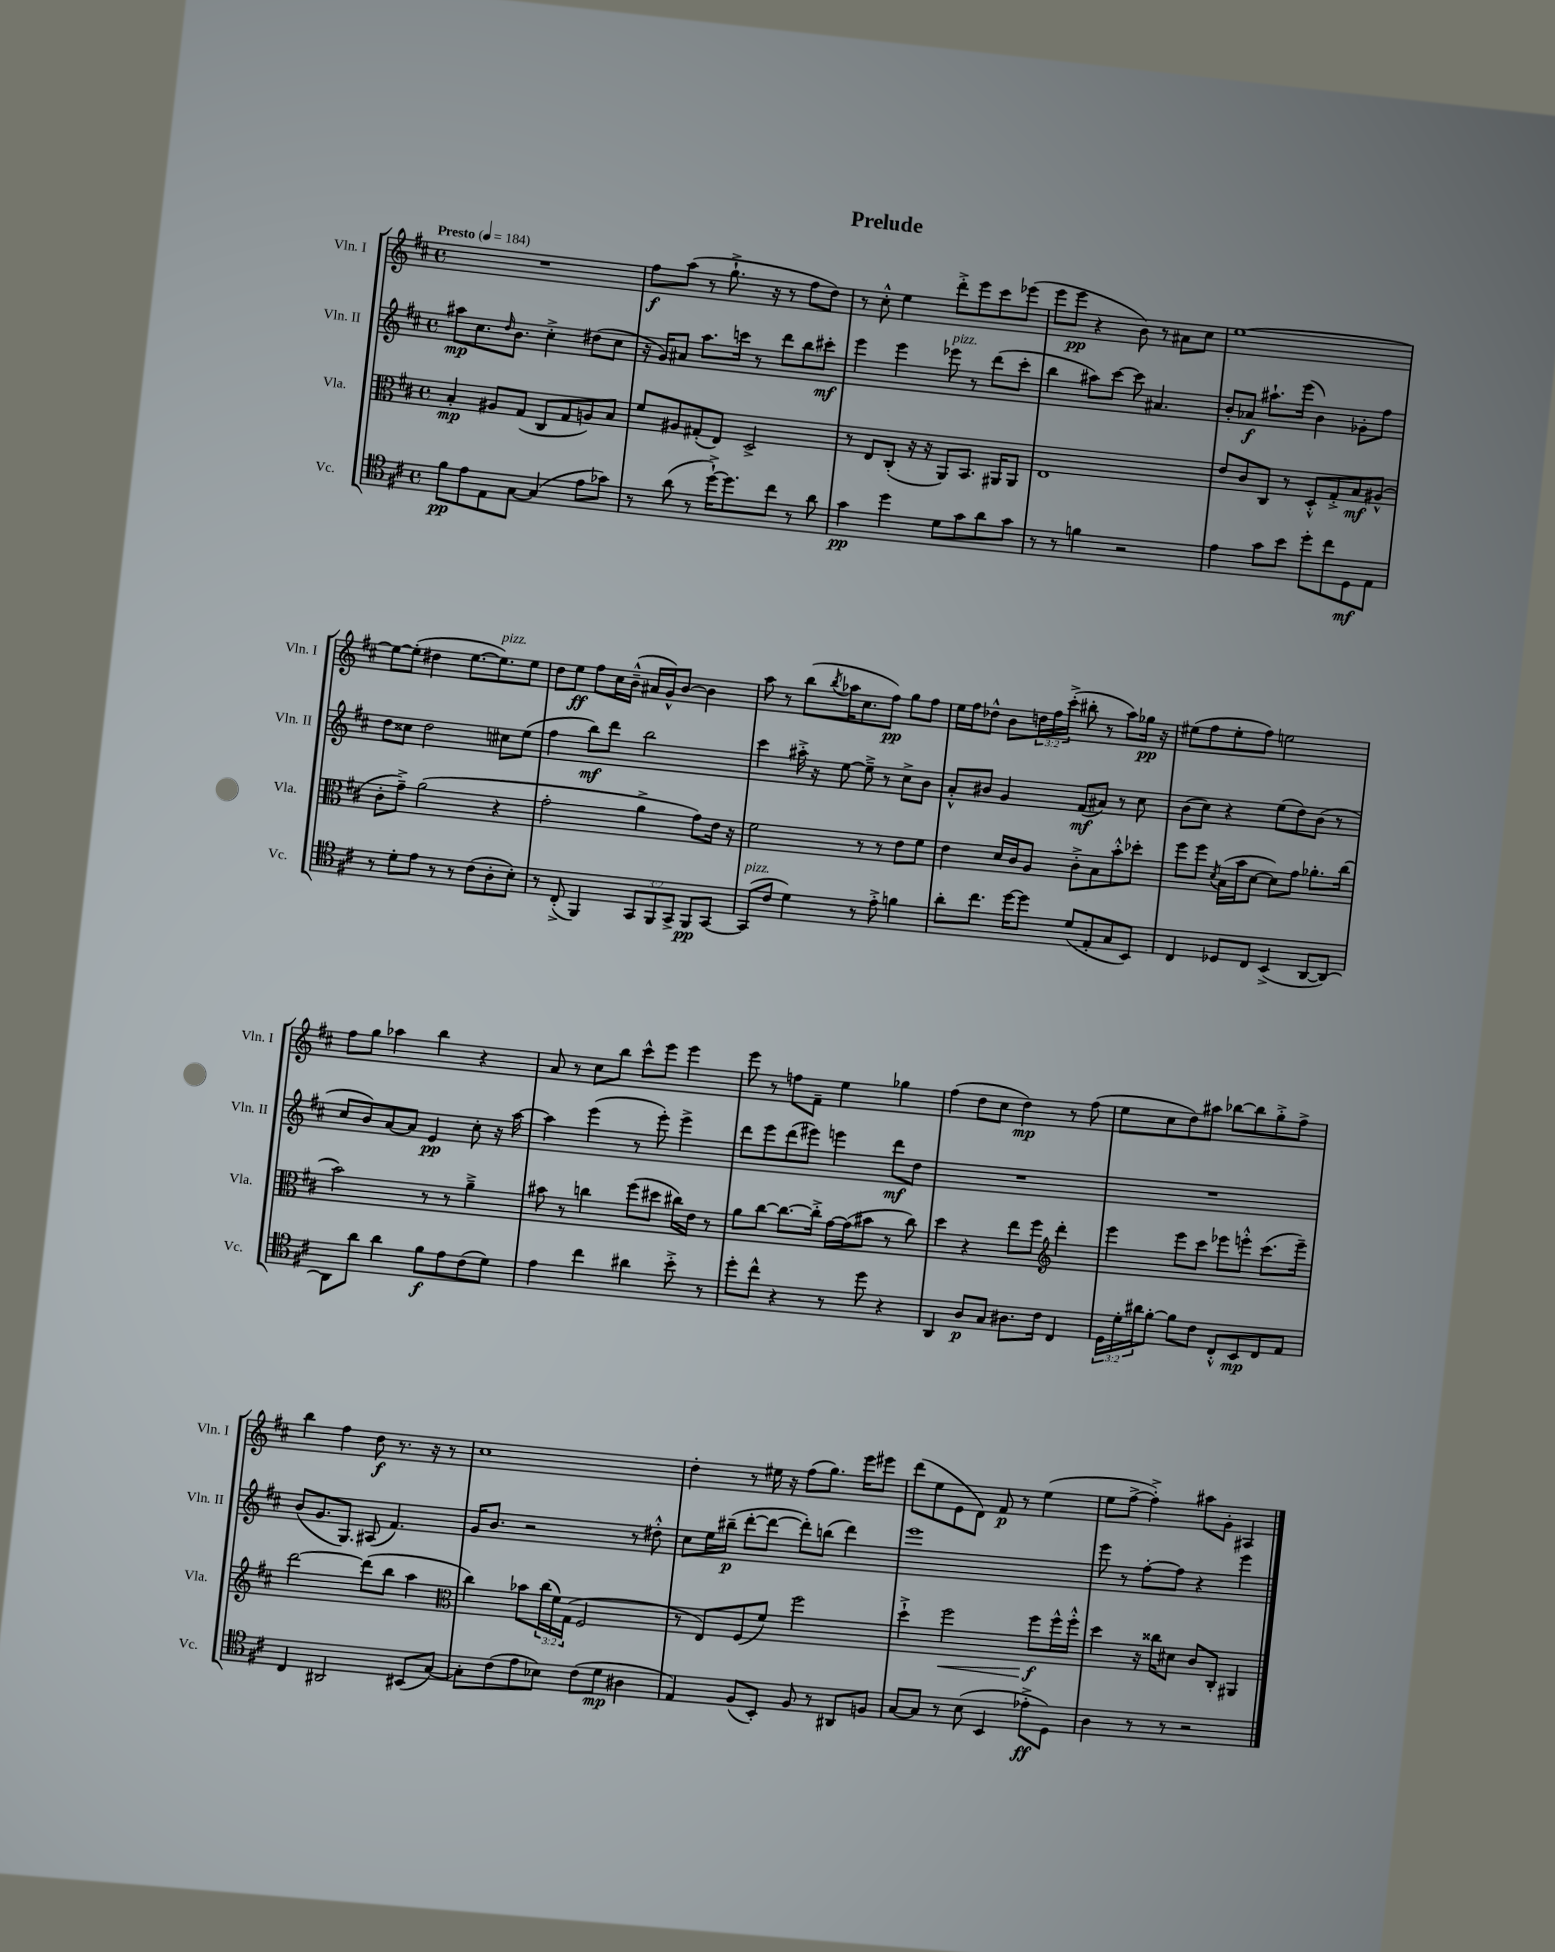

**kern	**dynam	**kern	**dynam	**kern	**dynam	**kern	**dynam
*part4	*part4	*part3	*part3	*part2	*part2	*part1	*part1
*staff4	*staff4	*staff3	*staff3	*staff2	*staff2	*staff1	*staff1
*I"Vc.	*	*I"Vla.	*	*I"Vln. II	*	*I"Vln. I	*
*I'Vc.	*	*I'Vla.	*	*I'Vln. II	*	*I'Vln. I	*
*clefC4	*	*clefC3	*	*clefG2	*	*clefG2	*
*k[f#c#]	*	*k[f#c#]	*	*k[f#c#]	*	*k[f#c#]	*
*M4/4	*	*M4/4	*	*M4/4	*	*M4/4	*
*met(c)	*	*met(c)	*	*met(c)	*	*met(c)	*
*MM184	*	*MM184	*	*MM184	*	*MM184	*
=1	=1	=1	=1	=1	=1	=1	=1
!	!	!	!	!	!	!LO:TX:a:B:t=Presto	!
8f#\L	pp	4B'/	mp	8aa#X\L	mp	1r	.
8e\	.	.	.	8.cc#\	.	.	.
8E\	.	8A#X/L	.	.	.	.	.
.	.	.	.	16qqdd/	.	.	.
.	.	.	.	8.b\J	.	.	.
[8G\J	.	(8G/J	.	.	.	.	.
(4G/]	.	8C#/L	.	4cc#'^\	.	.	.
.	.	8G/	.	.	.	.	.
8e\L	.	8An/)	.	(8dd#X\L	.	.	.
8g-X\J)	.	8B/J	.	8cc#\J	.	.	.
=2	=2	=2	=2	=2	=2	=2	=2
8r	.	8f#/L	.	16r	.	8ff#\L	f
.	.	.	.	16g/KL)	.	.	.
(8a\	.	8A#X/	.	8a#X/J	.	(8aa\J	.
8r	.	(8G#X'/	.	8.aa\L	.	8r	.
[16dd`^\KL)	.	8E/J)	.	.	.	8.gg`^\	.
8.dd\]	.	.	.	16cccn\Jk	.	.	.
.	.	2D^/	.	8r	.	.	.
.	.	.	.	.	.	16r	.
8cc#\J	.	.	.	8ddd\L	.	8r	.
8r	.	.	.	8bb\	.	8ff#\L	.
8a\	.	.	.	8ccc#X'\J	mf	8dd\J)	.
=3	=3	=3	=3	=3	=3	=3	=3
4g\	pp	8r	.	4eee\	.	8r	.
.	.	8E/L	.	.	.	8cc#'^^\	.
4dd\	.	(8C#'/J	.	4eee\	.	4ee\	.
.	.	16r	.	.	.	.	.
.	.	16r	.	.	.	.	.
!	!	!	!	!LO:TX:a:i:t=pizz.	!	!	!
8d\L	.	8AA/L)	.	8eee-X\	.	8ddd'^\L	.
8g\	.	8.BB/J	.	8r	.	8eee\	.
8a\	.	.	.	(8ddd\L	.	8ccc#\	.
.	.	16AA#X/KL	.	.	.	.	.
8g\J	.	8AA#/J	.	8ccc#'\J	.	(8eee-X\J	.
=4	=4	=4	=4	=4	=4	=4	=4
8r	.	1E	.	4bb\	.	8eee\L	.
8r	.	.	.	.	.	8eee\J	pp
4fn\	.	.	.	8aa#X\L)	.	4r	.
.	.	.	.	[8ccc#\J	.	.	.
2r	.	.	.	8ccc#\]	.	8b\)	.
.	.	.	.	4.a#X/	.	8r	.
.	.	.	.	.	.	8a#X\L	.
.	.	.	.	.	.	8cc#\J	.
=5	=5	=5	=5	=5	=5	=5	=5
4e\	.	8e/L	.	8b'/L	.	[1ee	.
.	.	8c#/	.	8a-X/J	f	.	.
8g\L	.	8C#/J	.	8.aa#X`\L	.	.	.
8b\J	.	8r	.	.	.	.	.
.	.	.	.	(16eee\Jk	.	.	.
8dd'\L	.	8D'^^/L	.	4b\)	.	.	.
8cc#\	.	8G'^/	.	.	.	.	.
8D\	mf	8B/	mf	8g-X'\L	.	.	.
8E\J	.	(8A#X^^/J	.	8ff#\J	.	.	.
!!LO:LB:g=z
=6	=6	=6	=6	=6	=6	=6	=6
8r	.	8c#'\L	.	8dd\L	.	8ee\L_	.
8d'\L	.	8g~^\J)	.	8cc##X\J	.	(8ee'\J]	.
8e\J	.	(2a\	.	2dd\	.	4dd#X\	.
8r	.	.	.	.	.	.	.
8r	.	.	.	.	.	[8.ee\L	.
(8c#\L	.	.	.	.	.	.	.
!	!	!	!	!	!	!LO:TX:a:i:t=pizz.	!
.	.	.	.	.	.	8.ee\])	.
8A'\	.	4r	.	8cc#X\L	.	.	.
8B'\J)	.	.	.	(8ee\J	.	8ee\J	.
=7	=7	=7	=7	=7	=7	=7	=7
8r	.	2g'\	.	4ff#\	.	8dd\L	.
(8C#'^/	.	.	.	.	.	8ee\J	ff
4FF#/)	.	.	.	8bb\L)	mf	8ff#\L	.
.	.	.	.	8ddd\J	.	16cc#\L	.
.	.	.	.	.	.	(16b~^^\JJ	.
12GG/L	.	4a^\	.	2bb\	.	16a#X/LL	.
.	.	.	.	.	.	16g^^/J)	.
12FF#/	.	.	.	.	.	.	.
.	.	.	.	.	.	[8b/J	.
12GG^/J	.	.	.	.	.	.	.
8FF#/L	pp	8g\L)	.	.	.	4b\]	.
[8GG/J	.	16e\Jk	.	.	.	.	.
.	.	16r	.	.	.	.	.
=8	=8	=8	=8	=8	=8	=8	=8
!LO:TX:a:i:t=pizz.	!	!	!	!	!	!	!
(8GG/L]	.	2f#\	.	4ccc#\	.	8aa\	.
8c#/J	.	.	.	.	.	8r	.
4d\)	.	.	.	16aa#X'^\	.	(8bb\L	.
.	.	.	.	16r	.	.	.
.	.	.	.	.	.	8qbb/	.
.	.	.	.	[8ee\	.	16aa-X\K	.
.	.	.	.	.	.	8.cc#\	.
8r	.	8r	.	8ee~^\]	.	.	.
8e'^\	.	8r	.	8r	.	8ff#\J)	pp
4fn\	.	8e\L	.	8cc#^\L	.	8gg\L	.
.	.	8f#\J	.	8b\J	.	8ff#\J	.
=9	=9	=9	=9	=9	=9	=9	=9
8a'\L	.	4e\	.	8a'^^/L	.	16ee\LL	.
.	.	.	.	.	.	16ff#\J	.
8.cc#\J	.	.	.	8b#X/J	.	8dd-X^^\J	.
.	.	16d/LL	.	4g/	.	8b\L	.
[16dd\KL	.	16c#/J	.	.	.	.	.
8dd\J]	.	8A/J	.	.	.	24ddn\L	.
.	.	.	.	.	.	24ff#\	.
.	.	.	.	.	.	(24ccc#'^\JJ	.
(8d/L	.	8c#'^\L	.	(8f#/L	mf	8bb#X'\	.
8E'/	.	8B\	.	8a#X/J)	.	8r	.
8G/	.	8b'^^\	.	8r	.	8aa\L)	.
8BB/J)	.	8dd-X'\J	.	8cc#\	.	16gg-X\Jk	pp
.	.	.	.	.	.	16r	.
=10	=10	=10	=10	=10	=10	=10	=10
4C#/	.	8ff#\L	.	(8b\L	.	(8ee#X\L	.
.	.	8ff#\J	.	8cc#\J)	.	8ff#\	.
.	.	8qd/	.	.	.	.	.
8D-X/L	.	(16B\LL	.	4r	.	8ee#'\	.
.	.	16b\J	.	.	.	.	.
8C#/J	.	[8d\J	.	.	.	8ff#\J)	.
(4BB^/	.	8d\L])	.	(8ee\L	.	2een\	.
.	.	8g\J	.	8dd\)	.	.	.
[8AA/L	.	8.a-X'\L	.	(8b\J	.	.	.
8AA/J_)	.	.	.	8r	.	.	.
.	.	(16cc#\Jk	.	.	.	.	.
!!LO:LB:g=z
=11	=11	=11	=11	=11	=11	=11	=11
8AA\L]	.	2b\)	.	8cc#/L	.	8ff#\L	.
8a\J	.	.	.	8b/)	.	8gg\J	.
4a\	.	.	.	[8a/	.	4aa-X\	.
.	.	.	.	8a/J]	.	.	.
8f#\L	f	8r	.	4e/	pp	4bb\	.
8e\	.	8r	.	.	.	.	.
(8c#\	.	4a~^\	.	8cc#'\	.	4r	.
8d\J)	.	.	.	16r	.	.	.
.	.	.	.	[16aa\	.	.	.
=12	=12	=12	=12	=12	=12	=12	=12
4e\	.	8b#X\	.	4aa\]	.	8a/	.
.	.	8r	.	.	.	8r	.
4cc#\	.	4ccn\	.	(4eee\	.	8cc#\L	.
.	.	.	.	.	.	8bb\J	.
4a#X\	.	(8ff#\L	.	8r	.	8ccc#^^\L	.
.	.	8dd#X\J	.	8eee'\)	.	8eee\J	.
8b'^\	.	16cc#X\LL)	.	4eee^\	.	4eee\	.
.	.	16e\JJ	.	.	.	.	.
8r	.	8r	.	.	.	.	.
=13	=13	=13	=13	=13	=13	=13	=13
8dd'\L	.	8a\L	.	8ddd\L	.	8eee\	.
8cc#^^\J	.	[8cc#\J	.	8eee\	.	8r	.
4r	.	8.cc#\L_	.	(8ddd\	.	8ffn\L	.
.	.	.	.	8eee#X\J)	.	8f#~\J	.
.	.	16cc#'^\Jk]	.	.	.	.	.
8r	.	[16g\LL	.	4eeen\	.	4ee\	.
.	.	(16g\J]	.	.	.	.	.
8dd\	.	8b#X\J	.	.	.	.	.
4r	.	8r	.	8ddd\L	mf	4gg-X\	.
.	.	8cc#\)	.	8dd\J	.	.	.
=14	=14	=14	=14	=14	=14	=14	=14
4AA/	.	4dd\	.	1r	.	(4ff#\	.
8A/L	p	4r	.	.	.	8dd\L	.
8G/J	.	.	.	.	.	8cc#\J	.
8.A#X\L	.	8ee\L	.	.	.	4dd\)	mp
.	.	8ff#\J	.	.	.	.	.
16c#\Jk	.	.	.	.	.	.	.
*	*	*clefG2	*	*	*	*	*
4C#/	.	4ddd'\	.	.	.	8r	.
.	.	.	.	.	.	(8ff#\	.
=15	=15	=15	=15	=15	=15	=15	=15
24D\LL	.	4eee\	.	1r	.	8ee\L	.
24d'\	.	.	.	.	.	.	.
24a#X\J	.	.	.	.	.	.	.
[8f#'\J	.	.	.	.	.	8cc#\	.
8f#\L]	.	8eee\L	.	.	.	8dd\)	.
8c#\J	.	8ccc#\J	.	.	.	8aa#X\J	.
8C#'^^/L	.	8eee-X\L	.	.	.	[8bb-X\L	.
8BB/	mp	8eeen'^^\J	.	.	.	8bb-\]	.
8C#/	.	(8.ccc#\L	.	.	.	8gg'^\	.
8E/J	.	.	.	.	.	8ff#^\J	.
.	.	16eee~\Jk)	.	.	.	.	.
!!LO:LB:g=z
=16	=16	=16	=16	=16	=16	=16	=16
4C#/	.	[2ddd\	.	(8b/L	.	4bb\	.
.	.	.	.	8.g/	.	.	.
2AA#X/	.	.	.	.	.	4ff#\	.
.	.	.	.	8.G/J)	.	.	.
.	.	(8ddd\L]	.	(8A#X/	.	8dd\	f
.	.	8bb\J	.	4.f#/)	.	8.r	.
(8BB#X/L	.	4aa\	.	.	.	.	.
.	.	.	.	.	.	16r	.
[8G/J)	.	.	.	.	.	8r	.
=17	=17	=17	=17	=17	=17	=17	=17
*	*	*clefC3	*	*	*	*	*
8G'\L]	.	4cc#\)	.	16g/KL	.	1cc#	.
.	.	.	.	8.b/J	.	.	.
(8c#\	.	.	.	.	.	.	.
8e\	.	8b-X\L	.	2r	.	.	.
8B-X\J)	.	(24cc#\L	.	.	.	.	.
.	.	24f#\)	.	.	.	.	.
.	.	(24G\JJ	.	.	.	.	.
(8c#\L	.	2F#/	.	.	.	.	.
8d\J	mp	.	.	.	.	.	.
4A#X\	.	.	.	8r	.	.	.
.	.	.	.	8dd#X'^^\	.	.	.
=18	=18	=18	=18	=18	=18	=18	=18
4E/)	.	8r	.	8cc#\L	.	4dd'\	.
.	.	8E/L)	.	16ee\L	.	.	.
.	.	.	.	(16bb#X~\JJ	p	.	.
(8F#/L	.	(8F#/	.	[8ddd'\L	.	8r	.
8BB'/J)	.	8f#/J)	.	8ddd\J_	.	16ee#X\	.
.	.	.	.	.	.	16r	.
8F#/	.	2ff#\	.	8ddd'\L])	.	(8ff#\L	.
8r	.	.	.	(8bbn\J	.	8.gg\J)	.
8AA#X/L	.	.	.	4ddd\)	.	.	.
.	.	.	.	.	.	16eee\KL	.
8Fn/J	.	.	.	.	.	8eee#X\J	.
=19	=19	=19	=19	=19	=19	=19	=19
[8G/L	.	4dd`^\	.	1eee	.	(8ddd\L	.
8G/J]	.	.	.	.	.	8ee\	.
!	!	!	!LO:HP:b	!	!	!	!
8r	.	2ff#\	<	.	.	8e\	.
(8B\	.	.	.	.	.	8d\J)	.
4BB/	.	.	.	.	.	8f#/	p
.	.	.	.	.	.	8r	.
8e-X'^\L	ff	8ff#\L	f	.	.	(4ee\	.
8D\J)	.	16ff#^^\L	[	.	.	.	.
.	.	16ff#'^^\JJ	.	.	.	.	.
=20	=20	=20	=20	=20	=20	=20	=20
4A\	.	4dd\	.	8eee\	.	8ee\L	.
.	.	.	.	8r	.	[8ff#^\J	.
8r	.	16r	.	[8ff#'\L	.	4ff#'^\])	.
.	.	16cc##X\KL	.	.	.	.	.
8r	.	8d#X\J	.	8ff#\J]	.	.	.
2r	.	8c#/L	.	4r	.	8aa#X\L	.
.	.	8C#'/J	.	.	.	8g'\J	.
.	.	4AA#X/	.	4eee\	.	4A#X/	.
==	==	==	==	==	==	==	==
*-	*-	*-	*-	*-	*-	*-	*-
